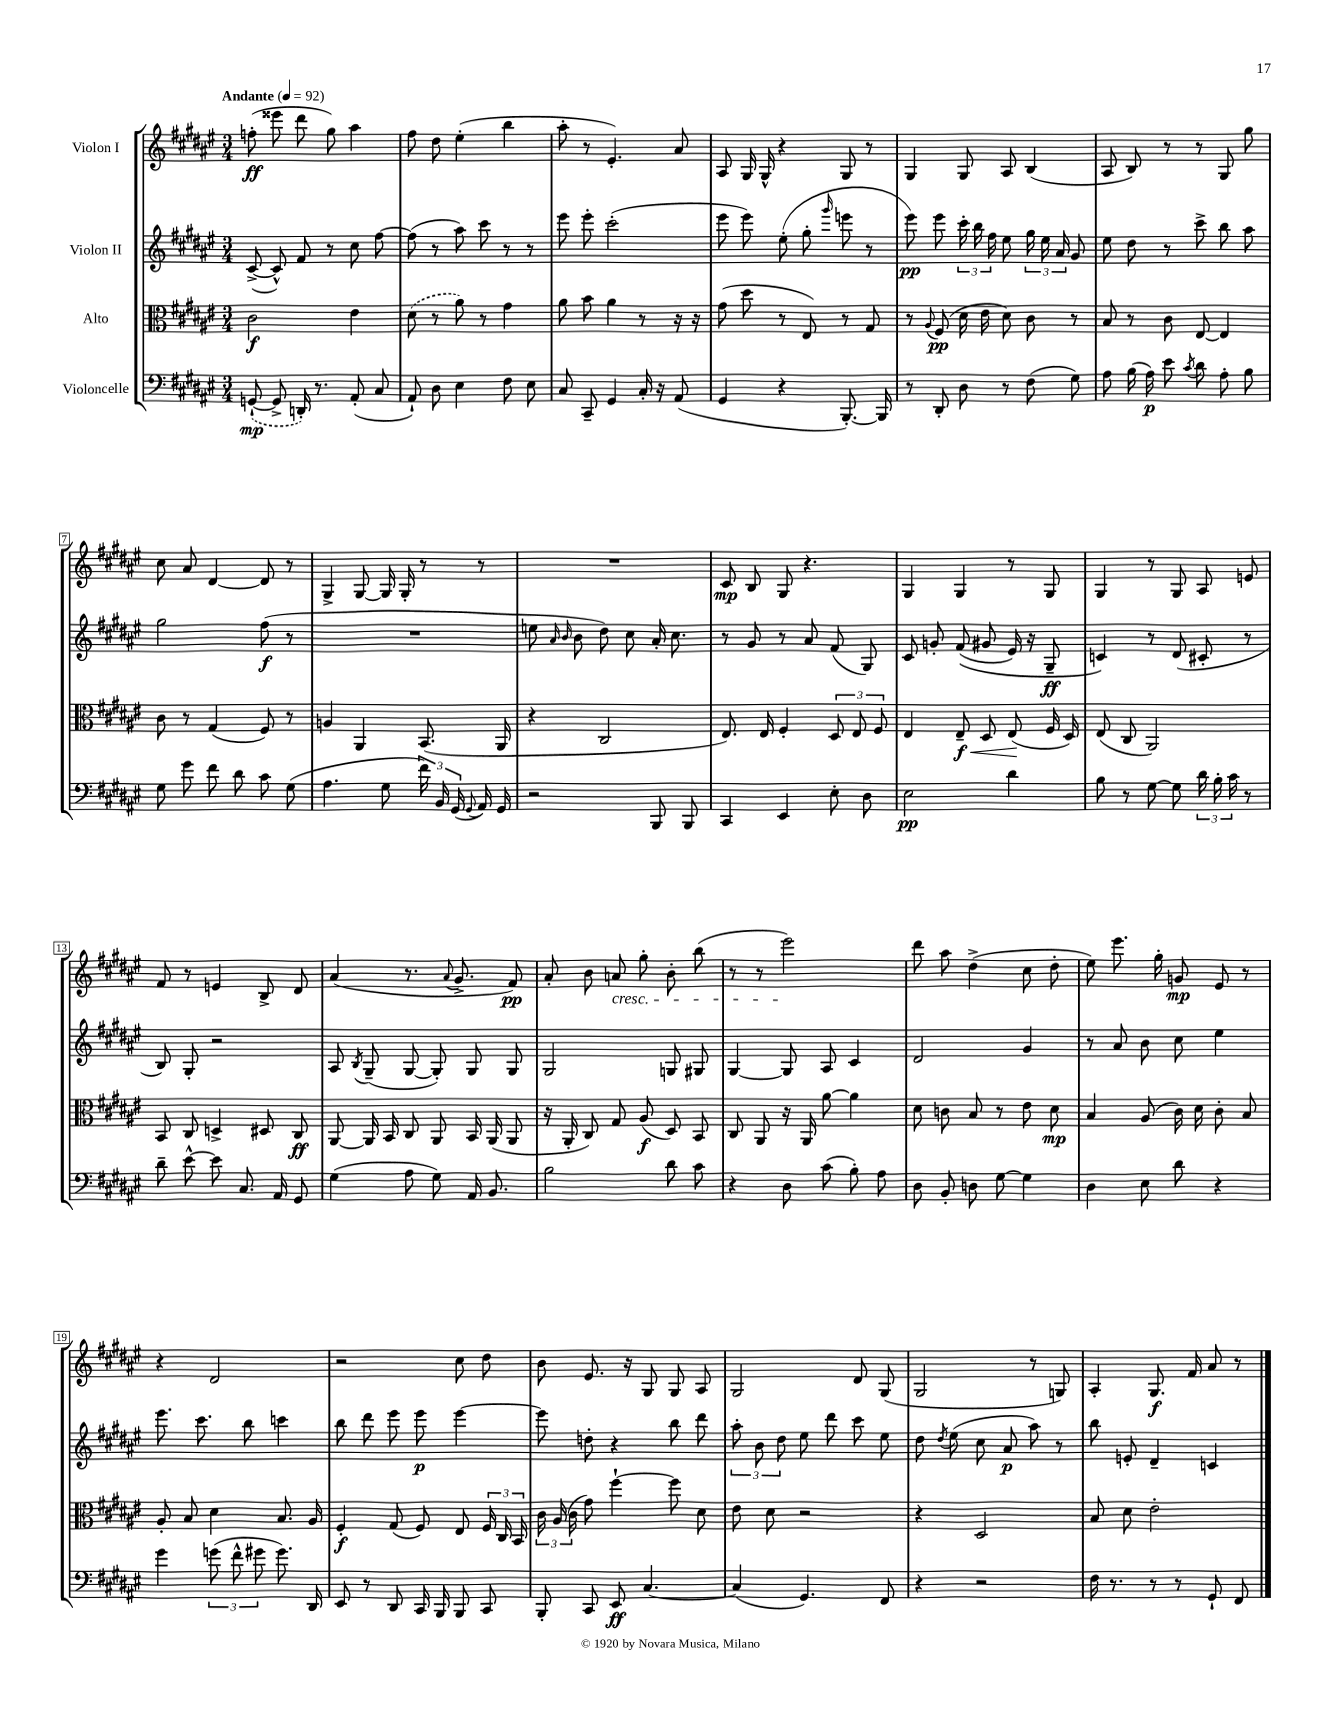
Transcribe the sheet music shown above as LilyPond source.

<<
\new StaffGroup <<
\new Staff = "s0" \with { instrumentName = "Violon I" } {
    \clef treble \key fis \major \numericTimeSignature \time 3/4 \tempo "Andante" 4 = 92
    \autoBeamOff f''8-.\ff( eisis'''8 dis'''8 gis''8) ais''4 |
    fis''8 dis''8 eis''4-.( b''4 |
    ais''8-. r8 eis'4.-.) ais'8 |
    ais8 gis16 gis16-^ r4 gis8 r8 |
    gis4 gis8 ais8 b4( |
    ais8 b8) r8 r8 gis8 gis''8 |
    cis''8 ais'8 dis'4~ dis'8 r8 |
    gis4-> gis8~ gis16 gis16-. r8 r8 |
    R2. |
    cis'8\mp b8 gis8 r4. |
    gis4 gis4 r8 gis8 |
    gis4 r8 gis8 ais8 e'8 |
    fis'8 r8 e'4 b8-> dis'8 |
    ais'4( r8. \appoggiatura { ais'8 } gis'8.-> fis'8\pp) |
    ais'8-. b'8 a'8\cresc gis''8-. b'8-. b''8( |
    r8 r8 eis'''2\!) |
    dis'''8 ais''8 dis''4->( cis''8 dis''8-. |
    eis''8) eis'''8. gis''16-. g'8\mp eis'8 r8 |
    r4 dis'2 |
    r2 cis''8 dis''8 |
    b'8 eis'8. r16 gis8 gis8 ais8 |
    gis2 dis'8 gis8( |
    gis2 r8 g8) |
    ais4-. gis8.\f fis'16 ais'8 r8 \bar "|." |
}
\new Staff = "s1" \with { instrumentName = "Violon II" } {
    \clef treble \key fis \major \numericTimeSignature \time 3/4
    \autoBeamOff cis'8~->( cis'8-^) fis'8 r8 cis''8 fis''8~ |
    fis''8( r8 ais''8) cis'''8 r8 r8 |
    eis'''8 eis'''8-. cis'''2-.( |
    eis'''8 eis'''8) eis''8-.( gis''8-. \grace { gis'''16 } e'''8 r8 |
    eis'''8\pp) eis'''8 \tuplet 3/2 { cis'''16-. b''16 fis''16 } eis''8 \tuplet 3/2 { gis''16 eis''16 ais'16 } gis'8 |
    eis''8 dis''8 r8 cis'''8-> b''8 ais''8 |
    gis''2 fis''8\f( r8 |
    R2. |
    e''8 \grace { ais'16 b'16 } b'8 dis''8) cis''8 ais'16-. cis''8. |
    r8 gis'8 r8 ais'8 fis'8( gis8) |
    cis'8 g'8-. fis'8(\( gis'8 eis'16) r16 gis8--\ff |
    c'4\) r8 dis'8( cis'8-. r8 |
    b8) gis8-. r2 |
    ais8 \acciaccatura { b8 } gis8--( gis8~ gis8-.) gis8 gis8 |
    gis2 g8 gis8 |
    gis4~ gis8 ais8 cis'4 |
    dis'2 gis'4 |
    r8 ais'8 b'8 cis''8 eis''4 |
    eis'''8. cis'''8. b''8 c'''4 |
    b''8 dis'''8 eis'''8 eis'''8\p eis'''4~ |
    eis'''8 d''8-. r4 b''8 dis'''8 |
    \tuplet 3/2 { ais''8-. b'8 dis''8 } eis''8 dis'''8 cis'''8 eis''8 |
    dis''8 \acciaccatura { dis''8 } eis''8( cis''8 ais'8\p ais''8) r8 |
    b''8 e'8-. dis'4-- c'4 \bar "|." |
}
\new Staff = "s2" \with { instrumentName = "Alto" } {
    \clef alto \key fis \major \numericTimeSignature \time 3/4
    \autoBeamOff cis'2\f eis'4 |
    \once \slurDashed dis'8( r8 ais'8) r8 gis'4 |
    ais'8 b'8 ais'4 r8 r16 r16 |
    gis'8( dis''8 r8 eis8) r8 gis8 |
    r8 \appoggiatura { ais8 } fis8\pp( dis'16 eis'16 dis'8) cis'8 r8 |
    b8 r8 cis'8 eis8~ eis4 |
    cis'8 r8 gis4( fis8) r8 |
    a4 ais,4 b,8.( ais,16 |
    r4 cis2 |
    eis8.) eis16 fis4-. \tuplet 3/2 { dis8 eis8 fis8 } |
    eis4 eis8--\f\< dis8 eis8\!( fis16 dis16) |
    eis8( cis8 ais,2) |
    b,8 cis8 d4-> dis8 cis8\ff |
    ais,8~ ais,16 b,16 cis8 ais,8 b,16 ais,16( ais,8 |
    r16 ais,16-. cis8) gis8 ais8\f( dis8) b,8 |
    cis8 ais,8 r16 ais,16 ais'8~ ais'4 |
    dis'8 c'8 b8 r8 eis'8 dis'8\mp |
    b4 ais8( cis'16) dis'16 cis'8-. b8 |
    ais8-. b8 dis'4 b8. ais16 |
    fis4-.\f gis8( fis8) eis8 \tuplet 3/2 { fis16 cis16 b,16 } |
    \tuplet 3/2 { cis'16 ais16( cis'16 } gis'8) fis''4~-! fis''8 dis'8 |
    eis'8 dis'8 r2 |
    r4 dis2 |
    b8 dis'8 eis'2-. \bar "|." |
}
\new Staff = "s3" \with { instrumentName = "Violoncelle" } {
    \clef bass \key fis \major \numericTimeSignature \time 3/4
    \autoBeamOff \once \slurDashed g,8~-!\mp( g,8-> d,16-.) r8. ais,8-.( cis8 |
    ais,8-!) dis8 eis4 fis8 eis8 |
    cis8 cis,8-- gis,4 cis16-. r16 ais,8( |
    gis,4 r4 b,,8.~-.) b,,16 |
    r8 dis,8-. dis8 r8 fis8( gis8) |
    ais8 b16( ais16\p) eis'8 \acciaccatura { cis'8 } dis'8 ais8-. b8 |
    gis8 gis'8 fis'8 dis'8 cis'8 gis8( |
    ais4. gis8 \tuplet 3/2 { fis'16) b,16 gis,16( } \appoggiatura { gis,8 } ais,16) gis,16 |
    r2 b,,8 b,,8 |
    cis,4 eis,4 eis8-. dis8 |
    eis2\pp dis'4 |
    b8 r8 gis8~ gis8 \tuplet 3/2 { dis'16 b16-. cis'16 } r8 |
    dis'8-- eis'8~-^ eis'8 cis8. ais,16 gis,8 |
    gis4( ais8 gis8) ais,16 b,8. |
    b2 dis'8 cis'8 |
    r4 dis8 cis'8( b8-.) ais8 |
    dis8 b,8-. d8 gis8~ gis4 |
    dis4 eis8 dis'8 r4 |
    gis'4 \tuplet 3/2 { g'8( fis'8-^ gis'8 } gis'8.) dis,16 |
    eis,8 r8 dis,8 cis,16 b,,16 b,,8 cis,8 |
    b,,8-. cis,8 eis,8\ff cis4.~ |
    cis4( gis,4.) fis,8 |
    r4 r2 |
    fis16 r8. r8 r8 gis,8-! fis,8 \bar "|." |
}
>>
>>
\layout { \context { \Score \override BarNumber.stencil = #(make-stencil-boxer 0.1 0.3 ly:text-interface::print) } }
